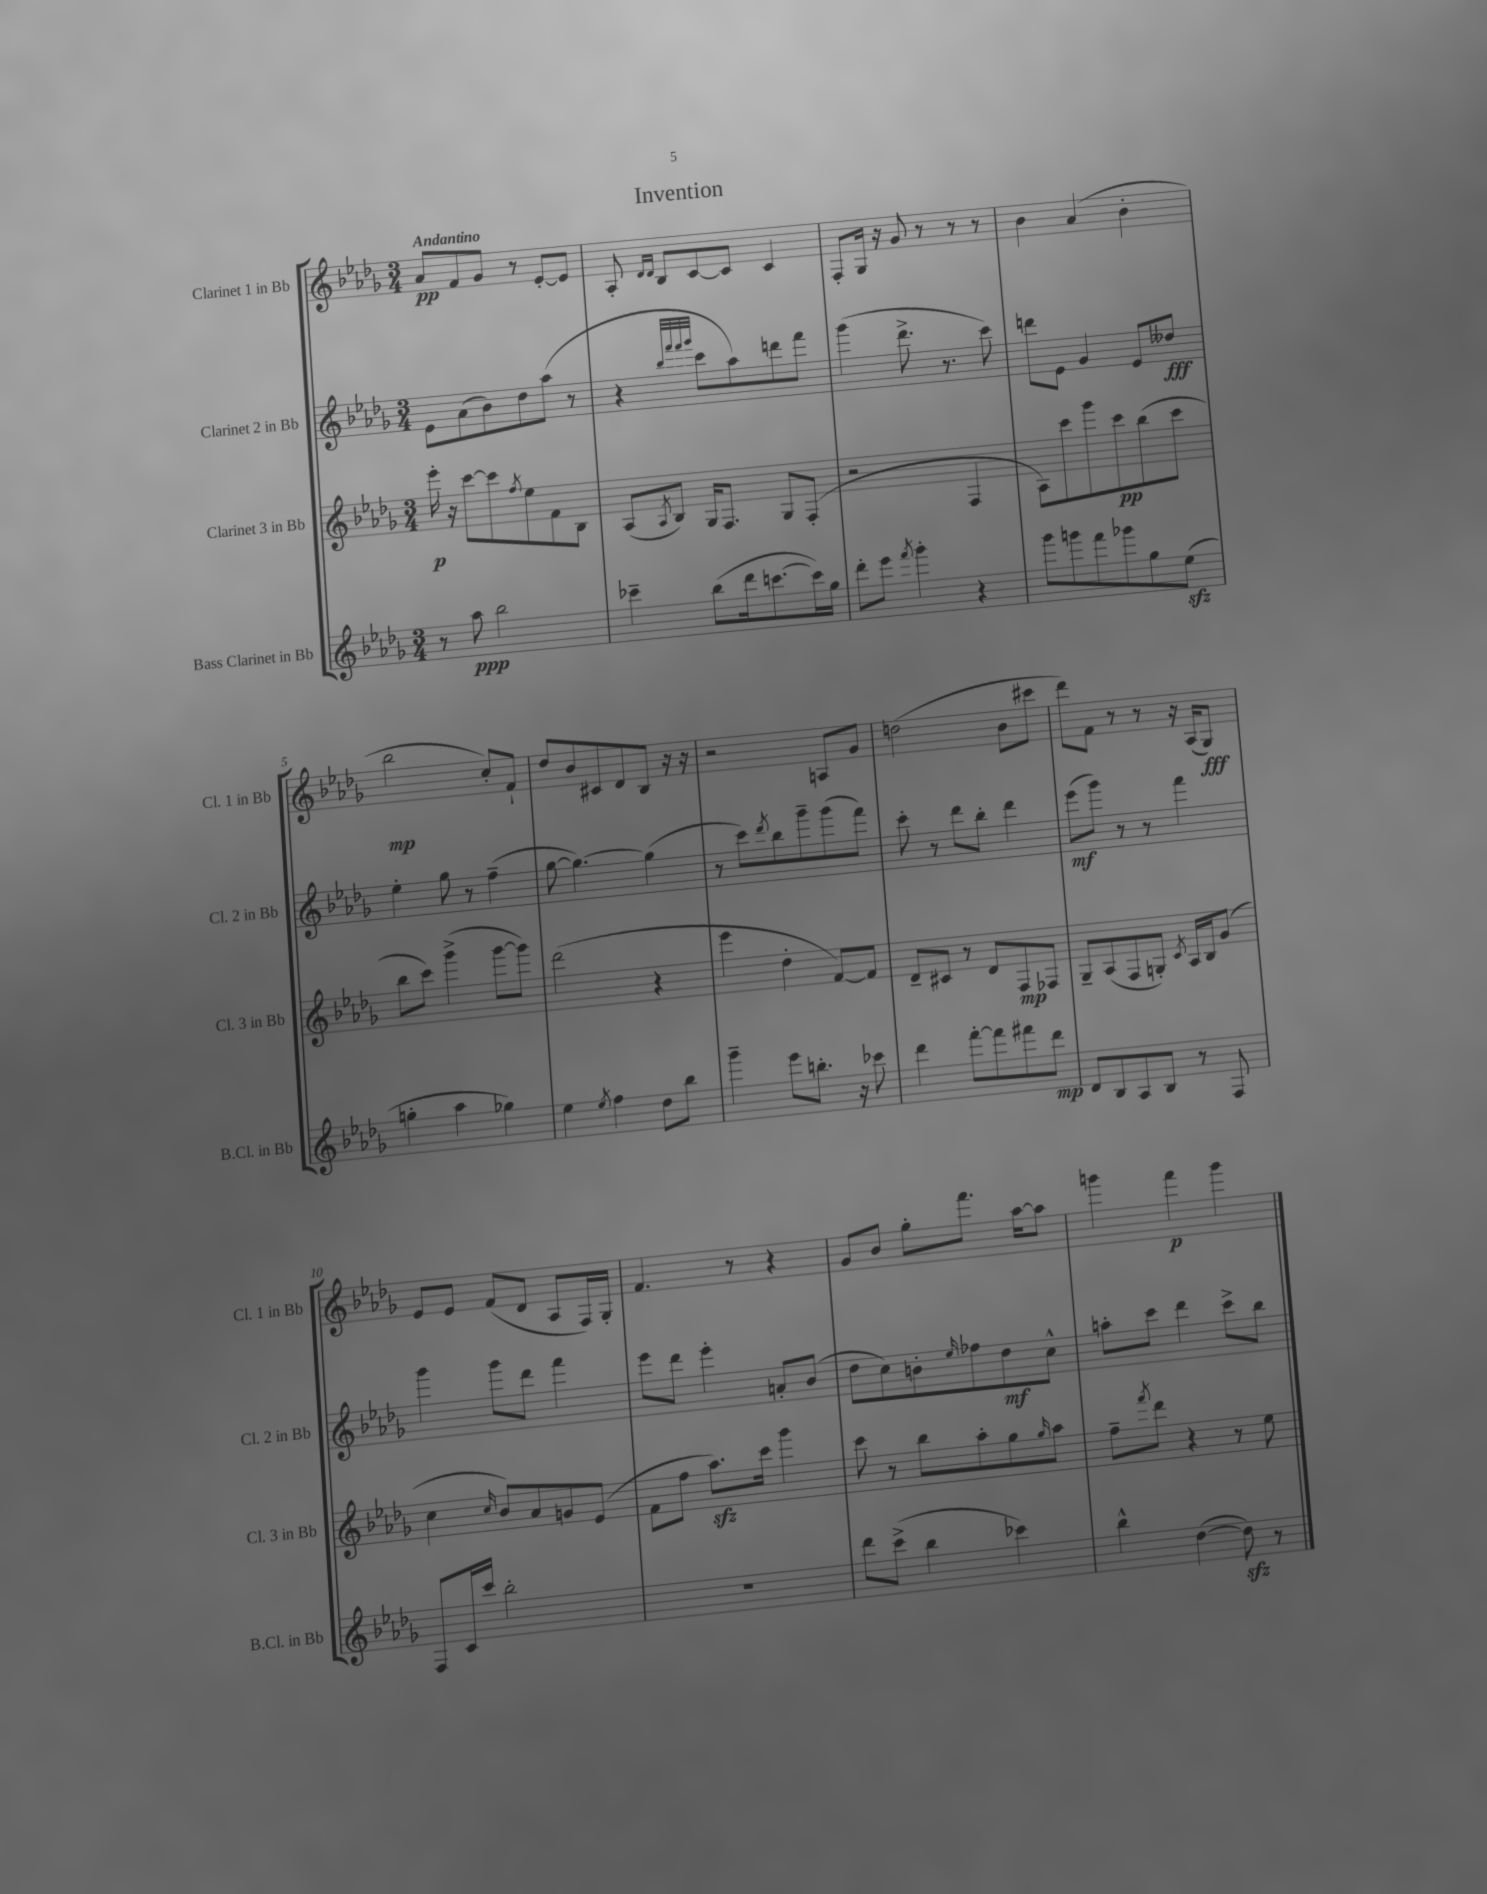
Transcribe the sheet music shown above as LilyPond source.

\header { title = "Invention" }
<<
\new StaffGroup <<
\new Staff = "s0" \with { instrumentName = "Clarinet 1 in Bb" shortInstrumentName = "Cl. 1 in Bb" } {
    \clef treble \key des \major \numericTimeSignature \time 3/4 \tempo "Andantino"
    aes'8\pp f'8 ges'8 r8 ees'8~-. ees'8 |
    aes8-. \grace { des'16 des'16 } bes8 c'8~ c'8 c'4 |
    f8-. ges16 r16 ges'8 r8 r8 r8 |
    bes'4 aes'4( bes'4-. |
    bes''2\mp c''8-.) f'8-! |
    des''8 bes'8 cis'8 des'8 bes8 r16 r16 |
    r2 a8 ges'8 |
    d''2( bes'8 cis'''8 |
    des'''8) f'8 r8 r8 r16 aes16( ges8\fff) |
    ees'8 ees'8 f'8( des'8 aes8 f16) ges16-. |
    f'4. r8 r4 |
    ges'8 bes'8 ges''8-. f'''8. aes''16~ aes''8 |
    g'''4 f'''4\p g'''4 \bar "|." |
}
\new Staff = "s1" \with { instrumentName = "Clarinet 2 in Bb" shortInstrumentName = "Cl. 2 in Bb" } {
    \clef treble \key des \major \numericTimeSignature \time 3/4
    ees'8 aes'8( bes'8) des''8 aes''8( r8 |
    r4 \grace { bes''32 f'''32 f'''32 ges'''32 } c'''8 aes''8) d'''8 f'''8 |
    ges'''4( des'''8.-> r8. c'''8) |
    d'''8 ees'8 ges'4 ees'8 deses''8\fff |
    ees''4-. ges''8 r8 f''4--( |
    ges''8~ ges''4.~) ges''4( |
    r8 c'''8) \acciaccatura { des'''8 } bes''8 ges'''8-- ges'''8( f'''8) |
    c'''8-. r8 des'''8 bes''8-. des'''4 |
    ees'''8\mf( ges'''8) r8 r8 f'''4 |
    ges'''4 ges'''8 des'''8 f'''4 |
    ees'''8 des'''8 ees'''4-. a'8-. bes'8( |
    des''8 c''8) b'8-. \grace { ees''16 } fes''8 des''8\mf c''8-^ |
    a''8-. c'''8 des'''4 c'''8-> bes''8 \bar "|." |
}
\new Staff = "s2" \with { instrumentName = "Clarinet 3 in Bb" shortInstrumentName = "Cl. 3 in Bb" } {
    \clef treble \key des \major \numericTimeSignature \time 3/4
    ees'''16-.\p r16 c'''8~ c'''8 \acciaccatura { f''8 } ees''8 f'8 bes8 |
    aes8( \acciaccatura { aes8 } bes8) ges16 f8. ges8 f8-.( |
    r2 f4 |
    aes8) c'''8 ges'''8 c'''8\pp bes''8( c'''8 |
    bes''8 c'''8) ges'''4->( ges'''8~ ges'''8) |
    des'''2( r4 |
    ees'''4 des''4-. f'8~) f'8 |
    des'8-- cis'8 r8 des'8 f8\mp fes8 |
    ges8-- aes8( f8 g8-.) \acciaccatura { c'8 } aes16 bes16 ges'8( |
    c''4 \grace { c''16 } bes'8) aes'8 g'8 ees'8( |
    f'8 f''8 aes''8.\sfz) c'''16 ges'''4 |
    c'''8 r8 bes''8 aes''8-. ges''8 \grace { ges''16 } aes''8 |
    f''8-- \acciaccatura { f'''8 } des'''8 r4 r8 ees''8 \bar "|." |
}
\new Staff = "s3" \with { instrumentName = "Bass Clarinet in Bb" shortInstrumentName = "B.Cl. in Bb" } {
    \clef treble \key des \major \numericTimeSignature \time 3/4
    r8 aes''8\ppp bes''2 |
    ces'''4-- bes''8( des'''16 c'''8.~ c'''16) ges''16 |
    des'''8-. ees'''8 \acciaccatura { f'''8 } ges'''4-. r4 |
    ges'''8 g'''8 f'''8 ges'''8 ges''8 ees''8\sfz( |
    g''4-. aes''4 ges''4) |
    ees''4 \acciaccatura { ees''8 } f''4 des''8 bes''8 |
    ges'''4-- ees'''8 b''8.-. r16 ces'''8 |
    des'''4 f'''8~-. f'''8 fis'''8 des'''8\mp |
    des'8 bes8 aes8 bes8 r8 f8 |
    f8 c'16 c'''16 bes''2-. |
    R2. |
    des'''8 c'''8->( bes''4 ces'''4) |
    bes''4-^ des''4~( des''8\sfz) r8 \bar "|." |
}
>>
>>
